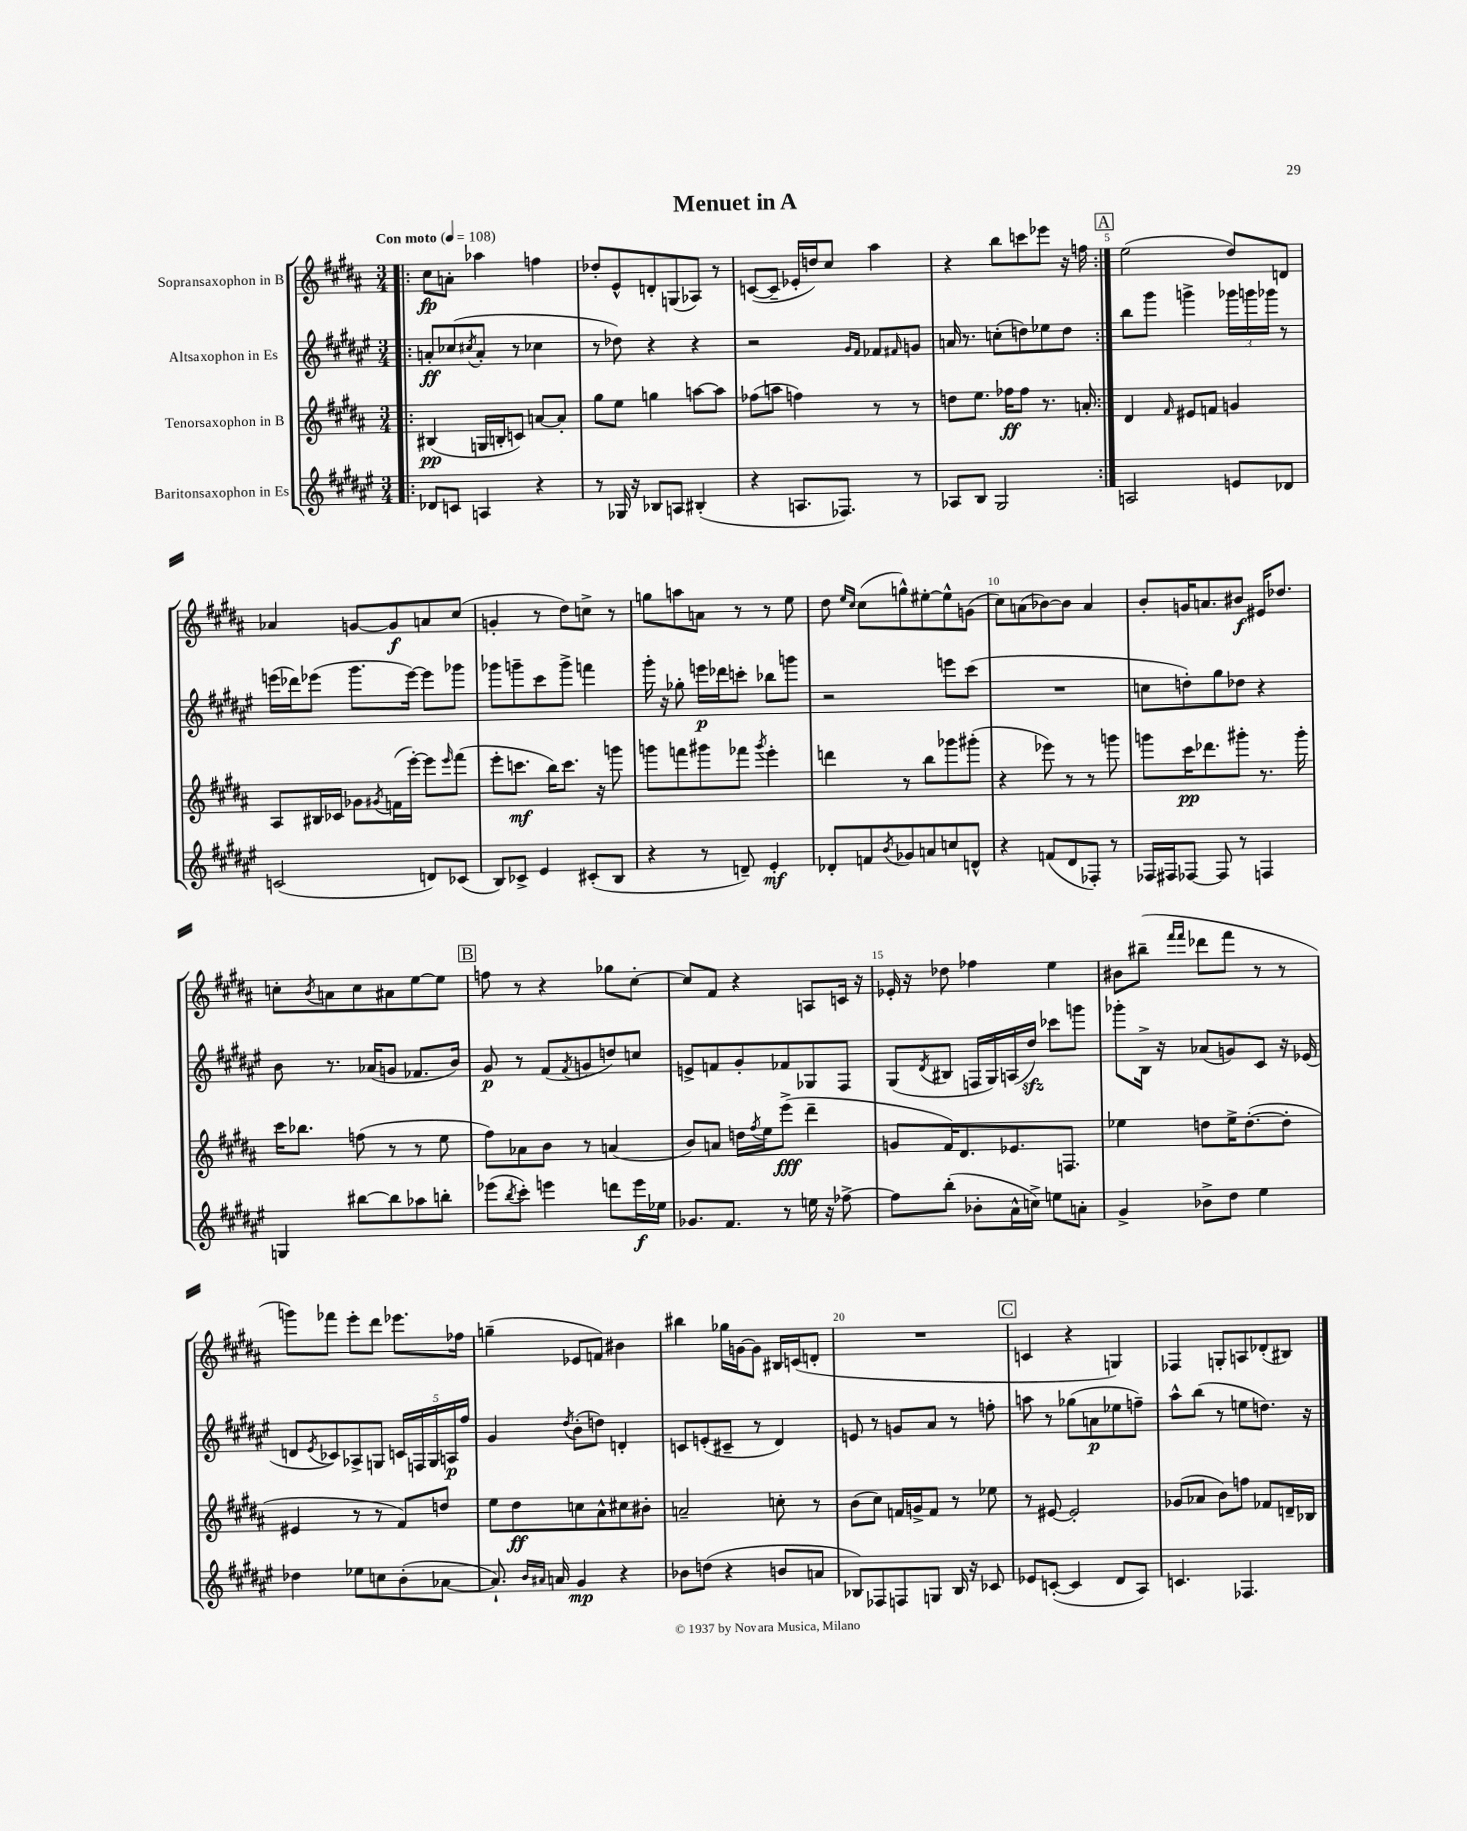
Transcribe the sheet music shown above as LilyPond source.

\header { title = "Menuet in A" }
<<
\new StaffGroup <<
\new Staff = "s0" \with { instrumentName = "Sopransaxophon in B" } {
    \clef treble \key b \major \numericTimeSignature \time 3/4 \tempo "Con moto" 4 = 108
    \repeat volta 2 { \bar ".|:" cis''8\fp a'8-. aes''4 f''4 |
    des''8-. e'8-^ d'8-. g8( aes8) r8 |
    c'8~( c'8-- ees'16-. d''16) cis''8 ais''4 |
    r4 b''8 c'''8 ees'''8 r16 f''16 | }
    \mark \markup { \box "A" } e''2( dis''8) d'8 |
    aes'4 g'8~ g'8\f a'8 cis''8( |
    g'4-. r8 dis''8) c''8-> r8 |
    g''8 a''8 a'8 r8 r8 e''8 |
    dis''8 \grace { e''16 cis''16 } cis''8( g''8-^) eis''8~-. eis''8-^ g'8( |
    cis''8) a'8( bes'8~) bes'8 a'4 |
    b'8-. g'16 a'8. bis'8\f eis'16 des''8. |
    c''8-. \acciaccatura { b'8 } a'8 c''8 ais'8 e''8~ e''8 |
    \mark \markup { \box "B" } f''8 r8 r4 ges''8 cis''8~-. |
    cis''8 fis'8 r4 a8 c'16 r16 |
    ees'16-. r16 des''8 fes''4 e''4 |
    bis'8 bis''8--( \grace { fis'''16 fis'''16 } des'''8 fis'''8 r8 r8 |
    g'''8) fes'''8 e'''8-. dis'''8 ees'''8. fes''16 |
    g''4--( ees'8 f'8) bis'4 |
    bis''4 ges''16 g'16~ g'8 bis16 c'16( d'8-. |
    R2. |
    \mark \markup { \box "C" } c'4 r4 g4) |
    fes4 g8-. a8 des'8-.( bis8) \bar "|." |
}
\new Staff = "s1" \with { instrumentName = "Altsaxophon in Es" } {
    \clef treble \key fis \major \numericTimeSignature \time 3/4
    \repeat volta 2 { \bar ".|:" a'8-.\ff ces''8( \acciaccatura { cis''8 } a'8-. r8 ces''4 |
    r8 des''8) r4 r4 |
    r2 \grace { gis'16 fis'16 } fes'8 \grace { fis'16 } g'8 |
    a'16 r8. c''8-.( d''8) ees''8 d''8 | }
    \mark \markup { \box "A" } b''8 gis'''8 g'''4-> \tuplet 3/2 { ges'''16 g'''16 ges'''16 } r8 |
    e'''16( des'''16) ees'''8( gis'''8. ees'''16~) ees'''8 ges'''8 |
    ges'''8 g'''8-- cis'''8 g'''8-> f'''4 |
    gis'''16-. r16 ges''8-. e'''16\p des'''16 c'''8-. bes''8 g'''8 |
    r2 e'''8 cis'''8( |
    R2. |
    c''8 d''8-.) gis''8 des''8 r4 |
    b'8 r8. aes'16( g'8 fes'8. b'16) |
    \mark \markup { \box "B" } gis'8\p r8 fis'8( \acciaccatura { fis'8 } g'8 d''8) c''8 |
    e'8-> f'8 gis'8-. fes'8 ges8 fis8 |
    gis8( \acciaccatura { dis'8 } bis8 f16 gis16) a16( dis''16\sfz) ces'''8 g'''8 |
    ges'''8-. b16-> r16 aes'8( g'8) cis'8 r16 ees'16( |
    d'8 \acciaccatura { eis'8 } ces'8) aes8-> g8 \tuplet 5/4 { c'16 f16 g16 a16\p fis''16 } |
    gis'4 \acciaccatura { dis''8 } b'8-.( d''8) d'4-. |
    c'8 e'8-.( cis'8-- r8 dis'4) |
    e'8 r8 g'8 ais'8 r8 f''8-. |
    \mark \markup { \box "C" } a''8 r8 ges''8( a'8\p ees''8 f''8--) |
    ais''8-^ b''8( r8 e''8 d''8.) r16 \bar "|." |
}
\new Staff = "s2" \with { instrumentName = "Tenorsaxophon in B" } {
    \clef treble \key b \major \numericTimeSignature \time 3/4
    \repeat volta 2 { \bar ".|:" bis4\pp( g16 b16-. c'8) a'8~ a'8-. |
    gis''8 e''8 g''4 a''8~ a''8 |
    fes''8( a''8 f''4) r8 r8 |
    d''8 e''8. fes''16\ff fes''8 r8. a'16-. | }
    \mark \markup { \box "A" } dis'4 \grace { fis'16 } eis'8 f'8 g'4 |
    ais8 bis16 ces'16 ges'8 \acciaccatura { gis'8 } f'16( e'''16~-.) e'''8 \grace { e'''16 } fis'''8( |
    e'''8-. c'''8.\mf b''16) c'''8. r16 g'''8 |
    g'''8 f'''8 gis'''8 fes'''8 \acciaccatura { gis'''8 } e'''4-. |
    d'''4 r8 b''8 ges'''8 gis'''8-.( |
    r4 ees'''8) r8 r8 g'''8 |
    g'''8 cis'''16\pp des'''8. gis'''8-. r8. gis'''16-. |
    cis'''16 bes''8. f''8( r8 r8 e''8 |
    \mark \markup { \box "B" } fis''8) aes'8 b'8 r8 a'4( |
    b'8) a'8 d''16 \acciaccatura { fis''8 } e''16 e'''8->\fff( dis'''4-- |
    g'8 fis'16) dis'8. ees'8. f8. |
    ees''4 d''8 ees''16-> d''8.~-.( d''8-. |
    eis'4 r8 r8 fis'8) d''8 |
    e''8 dis''8\ff c''8 ais'8-^ cis''8 bis'8-. |
    a'2-- c''8-. r8 |
    b'8( cis''8) f'16 g'16-> f'8 r8 ees''8 |
    \mark \markup { \box "C" } r8 eis'8~ eis'2-. |
    ges'8( aes'8 b'8) f''8 fes'8 d'16-- bes16 \bar "|." |
}
\new Staff = "s3" \with { instrumentName = "Baritonsaxophon in Es" } {
    \clef treble \key fis \major \numericTimeSignature \time 3/4
    \repeat volta 2 { \bar ".|:" des'8 c'8 a4 r4 |
    r8 ges16 r16 bes8 a8 bis4-.( |
    r4 a8. fes8.) r8 |
    aes8 b8 gis2 | }
    \mark \markup { \box "A" } a2 e'8 des'8 |
    c'2( d'8) ces'8( |
    b8) ces'8-> eis'4 cis'8-.( b8 |
    r4 r8 d'8--) eis'4-.\mf |
    des'8-. f'8 \acciaccatura { b'8 } ges'8 a'8 c''8 d'8-^ |
    r4 f'8( dis'8 fes8-.) r8 |
    fes16 fis16 fes8~ fes8 r8 f4 |
    g4 bis''8~ bis''8 aes''8 b''8-. |
    \mark \markup { \box "B" } ees'''8( \acciaccatura { b''8 } cis'''8-.) e'''4 d'''8 e'''16\f ees''16 |
    ges'8. fis'8. r8 e''16 r16 fes''8~-> |
    fes''8 b''8-.( bes'8-. ais'16-^ c''16->) e''8 a'8-. |
    gis'4-> bes'8-> dis''8 eis''4 |
    des''4 ees''8 c''8 b'8-.( aes'8~ |
    aes'8.-!) \grace { b'16 ais'16 } a'16 gis'4\mp r4 |
    bes'8 d''8( r4 b'8 a'8 |
    bes8) fes8 f8 g8 bes16 r16 ces'8 |
    \mark \markup { \box "C" } ees'8 c'8~-.( c'4 dis'8 ais8) |
    c'4. fes4. \bar "|." |
}
>>
>>
\layout { \context { \Score \override BarNumber.break-visibility = ##(#f #t #t) barNumberVisibility = #(every-nth-bar-number-visible 5) } }
